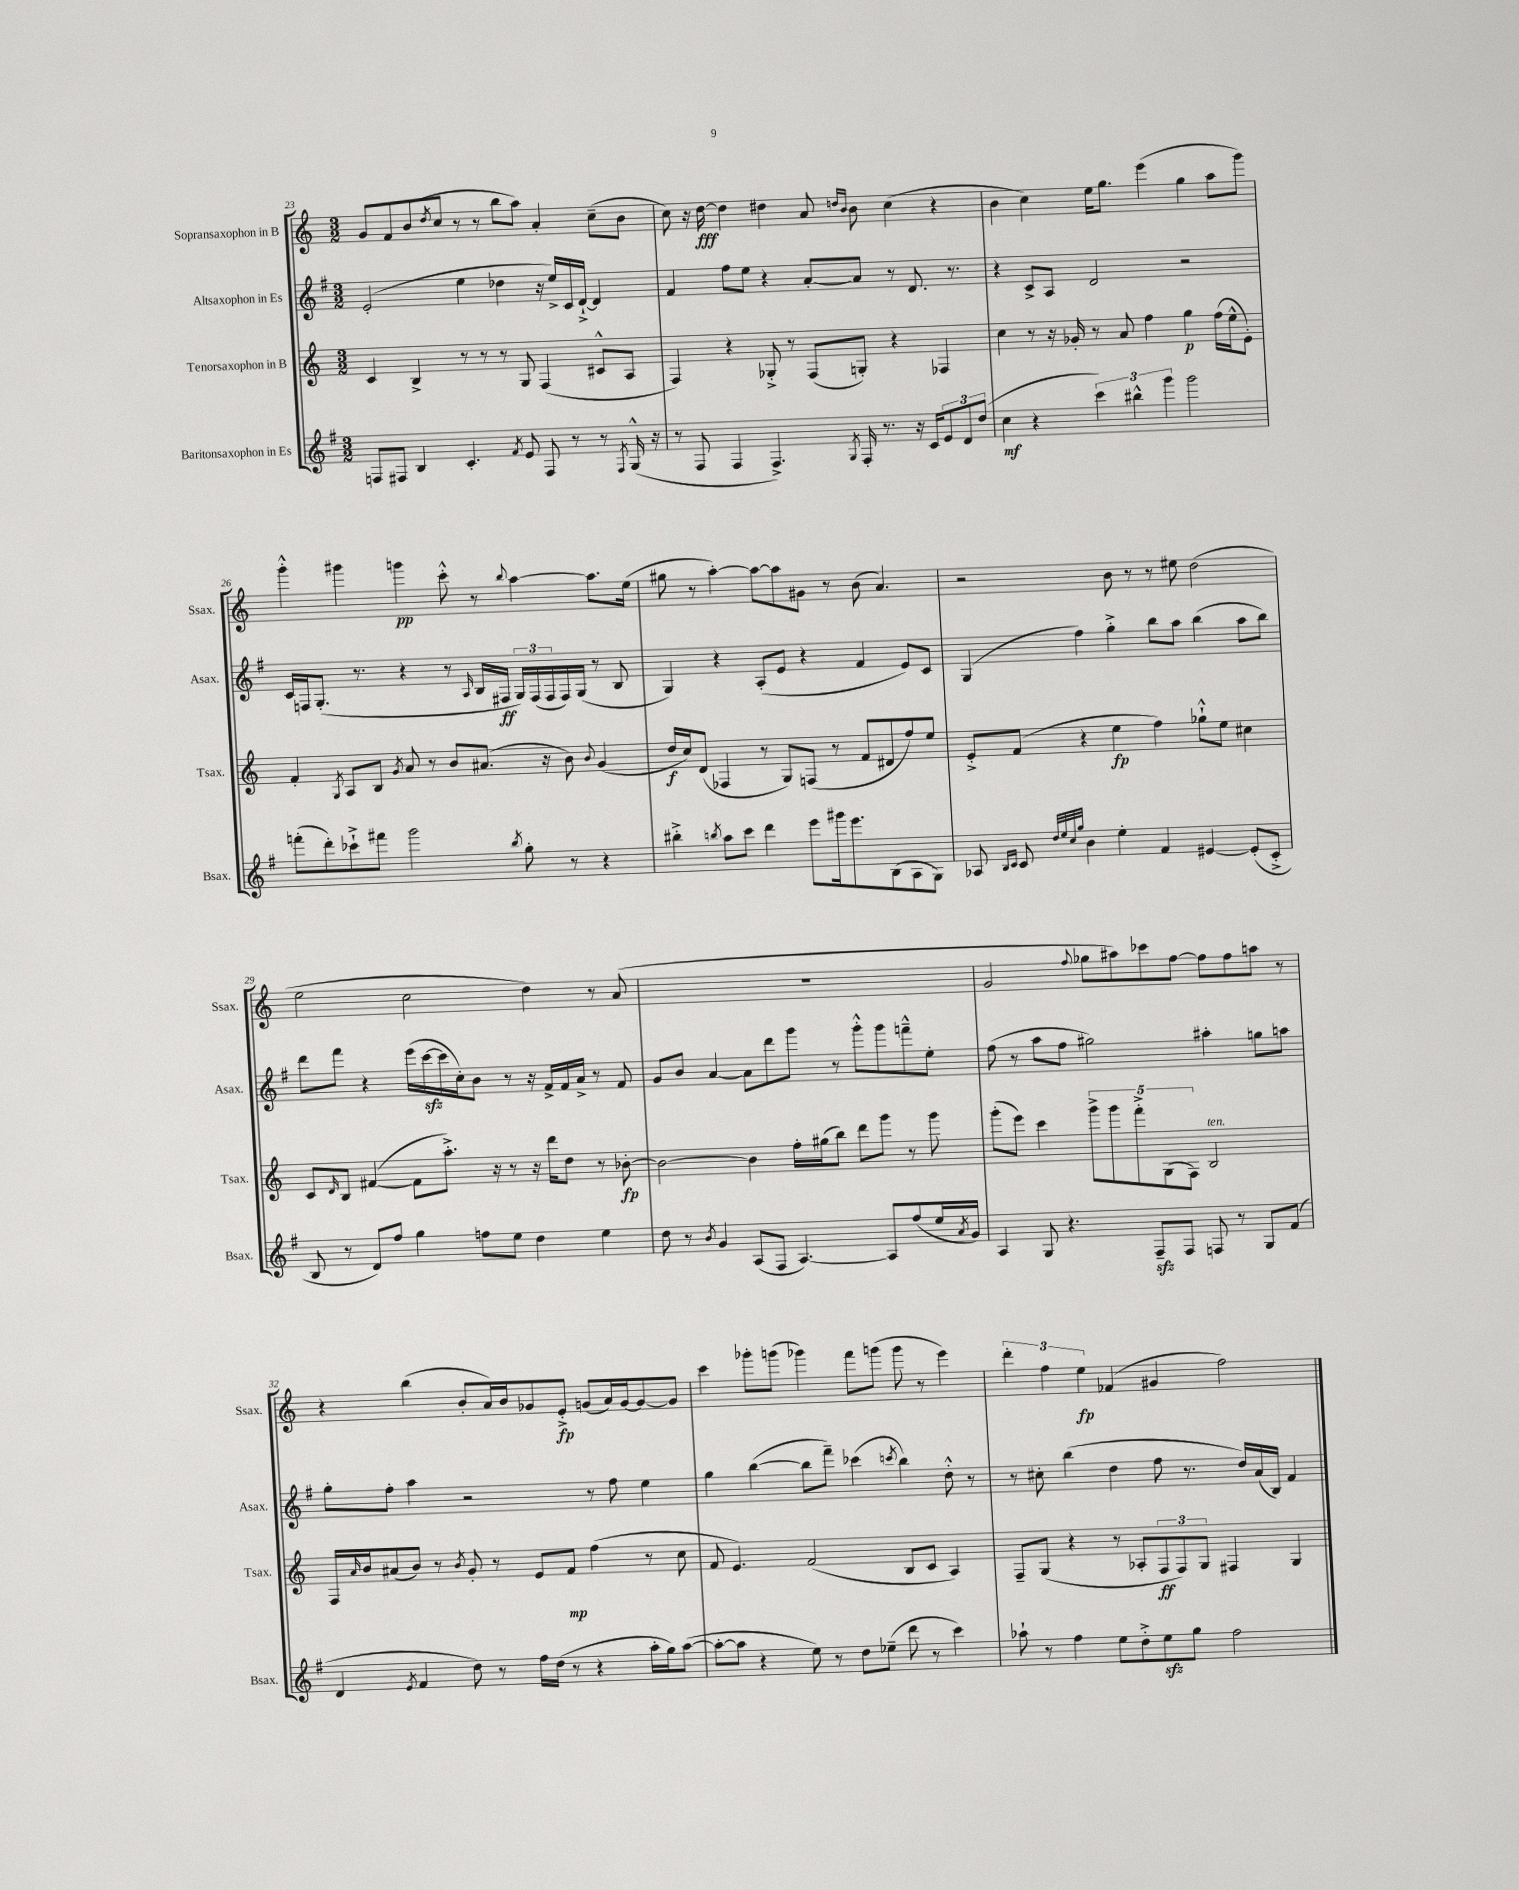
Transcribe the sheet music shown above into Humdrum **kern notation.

**kern	**dynam	**kern	**dynam	**kern	**dynam	**kern	**dynam
*part4	*part4	*part3	*part3	*part2	*part2	*part1	*part1
*staff4	*staff4	*staff3	*staff3	*staff2	*staff2	*staff1	*staff1
*I"Baritonsaxophon in Es	*	*I"Tenorsaxophon in B	*	*I"Altsaxophon in Es	*	*I"Sopransaxophon in B	*
*I'Bsax.	*	*I'Tsax.	*	*I'Asax.	*	*I'Ssax.	*
*clefG2	*	*clefG2	*	*clefG2	*	*clefG2	*
*k[f#]	*	*k[]	*	*k[f#]	*	*k[]	*
*M3/2	*	*M3/2	*	*M3/2	*	*M3/2	*
=23	=23	=23	=23	=23	=23	=23	=23
8Fn/L	.	4c/	.	(2e'/	.	8g/L	.
8F#X/J	.	.	.	.	.	8f/	.
4B/	.	4B^/	.	.	.	(8b/	.
.	.	.	.	.	.	8qdd/	.
.	.	.	.	.	.	8cc/J	.
4.c'/	.	8r	.	4ee\	.	8r	.
.	.	8r	.	.	.	8r	.
.	.	8r	.	4dd-X\	.	8bb\L	.
8qf#/	.	.	.	.	.	.	.
8e/	.	8G/	.	.	.	8aa\J)	.
8F#/	.	(4F/	.	16r	.	4a'/	.
.	.	.	.	16ee^/LL)	.	.	.
8r	.	.	.	16c/	.	.	.
.	.	.	.	[16d`^/JJ	.	.	.
8r	.	8c#X^^/L	.	4d/]	.	(8cc~\L	.
8qF#/	.	.	.	.	.	.	.
(16G^^/	.	8A/J	.	.	.	8b\J	.
16r	.	.	.	.	.	.	.
=24	=24	=24	=24	=24	=24	=24	=24
8r	.	4F/)	.	4f#/	.	8cc\)	.
8F#/	.	.	.	.	.	16r	.
.	.	.	.	.	.	[16dd\	fff
4F#/	.	4r	.	8ff#\L	.	4dd\]	.
.	.	.	.	8ee\J	.	.	.
4.F#^/)	.	8G-X'^/	.	4r	.	4dd#X\	.
.	.	8r	.	.	.	.	.
.	.	(8F/L	.	[8a'/L	.	8a/	.
.	.	.	.	.	.	16qqddn/LL	.
8qG/	.	.	.	.	.	16qqb/JJ	.
16F#'/	.	8Gn'/J)	.	8a/J]	.	8b\	.
8.r	.	.	.	.	.	.	.
.	.	4r	.	8r	.	(4cc\	.
16r	.	.	.	8.d/	.	.	.
16c/KL	.	.	.	.	.	.	.
12e/	.	4F-X/	.	.	.	4r	.
.	.	.	.	8.r	.	.	.
12d/	.	.	.	.	.	.	.
(12dd/J	.	.	.	.	.	.	.
=25	=25	=25	=25	=25	=25	=25	=25
4cc\	mf	4cc\	.	4r	.	4b\	.
4r	.	8r	.	8c^/L	.	4cc\)	.
.	.	16r	.	8A/J	.	.	.
.	.	16g-X'/	.	.	.	.	.
6ccc\)	.	8r	.	2d/	.	16ee\KL	.
.	.	.	.	.	.	8.gg\J	.
.	.	8a/	.	.	.	.	.
6bb#X^^\	.	.	.	.	.	.	.
.	.	4ff\	.	.	.	(4eee\	.
6ggg\	.	.	.	.	.	.	.
2ggg\	.	4gg\	p	2r	.	4gg\	.
.	.	(16ff\LL	.	.	.	8aa\L	.
.	.	16ee^^\J	.	.	.	.	.
.	.	8e'\J)	.	.	.	8ggg\J)	.
!!LO:LB:g=z
=26	=26	=26	=26	=26	=26	=26	=26
(8fffn'\L	.	4f'/	.	16c/LL	.	4ggg'^^\	.
.	.	.	.	16Fn/J	.	.	.
8ddd'\)	.	.	.	(8.G'/J	.	.	.
.	.	8qG/	.	.	.	.	.
8ccc-X`^\	.	8A/L	.	.	.	4ggg#X\	.
.	.	.	.	8.r	.	.	.
8fff#X\J	.	8B/J	.	.	.	.	.
.	.	8qg/	.	.	.	.	.
2ggg\	.	8a/	.	4r	.	4gggn\	pp
.	.	8r	.	.	.	.	.
.	.	8b/L	.	8r	.	8ccc'^^\	.
.	.	.	.	16qqA/	.	.	.
.	.	(8.a#X/J	.	16B/LL	.	8r	.
.	.	.	.	16F#X/JJ	ff	.	.
8qbb/	.	.	.	.	.	8qqbb/	.
8gg'\	.	.	.	24G/LL)	.	[4aa\	.
.	.	.	.	(24F#/	.	.	.
.	.	16r	.	.	.	.	.
.	.	.	.	24F#/	.	.	.
8r	.	8b\)	.	16F#/)	.	.	.
.	.	.	.	(16G/JJ	.	.	.
.	.	8qqb/	.	.	.	.	.
4r	.	(4g/	.	8r	.	8.aa\L]	.
.	.	.	.	8B/	.	.	.
.	.	.	.	.	.	(16ee\Jk	.
=27	=27	=27	=27	=27	=27	=27	=27
4bb#X'^\	.	16dd/LL	f	4G/)	.	8gg#X\	.
.	.	16cc/J)	.	.	.	.	.
.	.	(8d/J	.	.	.	8r	.
8qbbn/	.	.	.	.	.	.	.
8aa\L	.	4F-X/	.	4r	.	[4aa'\)	.
8ccc\J	.	.	.	.	.	.	.
4ddd\	.	8r	.	(8A'/L	.	8aa\L_	.
.	.	8G/L)	.	8e/J	.	8aa\]	.
8eee\L	.	(8Fn/J	.	4r	.	8g#X\J	.
16ggg#X\k	.	8r	.	.	.	8r	.
8.eee\	.	.	.	.	.	.	.
.	.	8f/L	.	4f#/	.	(8b\	.
(8B\	.	8d#X/	.	.	.	4.a/)	.
8A\	.	8ff/)	.	8e/L)	.	.	.
8G\J)	.	8ee/J	.	8c/J	.	.	.
=28	=28	=28	=28	=28	=28	=28	=28
8A-X/	.	8e'^/L	.	(4G/	.	2r	.
16qqB/LL	.	.	.	.	.	.	.
16qqc/JJ	.	.	.	.	.	.	.
8c/	.	(8f/J	.	.	.	.	.
32qqdd/LLL	.	.	.	.	.	.	.
32qqee/	.	.	.	.	.	.	.
32qqcc/	.	.	.	.	.	.	.
32qqgg/JJJ	.	.	.	.	.	.	.
4b\	.	4r	.	4ff#\)	.	.	.
4ee'\	.	4ee\	fp	4gg'^\	.	8b\	.
.	.	.	.	.	.	8r	.
4f#/	.	4ff\)	.	8bb\L	.	8r	.
.	.	.	.	8aa\J	.	8ee#X\	.
[4e#X/	.	8gg-X`^^\L	.	(4bb\	.	(2dd\	.
.	.	8ee\J	.	.	.	.	.
(8e#'/L]	.	4cc#X\	.	8aa\L	.	.	.
8c'^/J	.	.	.	8bb\J)	.	.	.
!!LO:LB:g=z
=29	=29	=29	=29	=29	=29	=29	=29
8B/	.	8c/L	.	8ddd\L	.	2ee\	.
.	.	16qqd/	.	.	.	.	.
8r	.	8B/J	.	8fff#\J	.	.	.
8d/L)	.	([4f#X/	.	4r	.	.	.
8ff#/J	.	.	.	.	.	.	.
4gg\	.	8f#\L]	.	(16eee\LL	.	2cc\	.
.	.	.	.	[16ccczz\	.	.	.
.	.	8.aa'^\J)	.	16ccc\]	.	.	.
.	.	.	.	16cc'\J)	.	.	.
8ffn\L	.	.	.	8b\J	.	.	.
.	.	16r	.	.	.	.	.
8ee\J	.	8r	.	8r	.	.	.
4dd\	.	16r	.	16r	.	4dd\)	.
.	.	16ddd\KL	.	16f#^/LL	.	.	.
.	.	8dd\J	.	16f#/	.	.	.
.	.	.	.	16a^/JJ	.	.	.
4ee\	.	8r	.	8r	.	8r	.
.	.	[8b-X'\	fp	8f#/	.	(8a/	.
=30	=30	=30	=30	=30	=30	=30	=30
8dd\	.	2b-\_	.	8g/L	.	1.r	.
8r	.	.	.	8b/J	.	.	.
8qb/	.	.	.	.	.	.	.
4g/	.	.	.	[4a/	.	.	.
(8A/L	.	4b-\]	.	8a\L]	.	.	.
8F#/J	.	.	.	8ddd\	.	.	.
[4.A/)	.	16ff'\LL	.	8ggg\J	.	.	.
.	.	(16gg#X\J	.	.	.	.	.
.	.	8bb\J)	.	8r	.	.	.
.	.	8ddd\L	.	8ggg'^^\L	.	.	.
8A/L]	.	8ggg\J	.	8ggg\	.	.	.
(8ff#/	.	8r	.	8fffn~^^\	.	.	.
16ee/L	.	8ggg\	.	8ee'\J	.	.	.
8qa/	.	.	.	.	.	.	.
16g/JJ)	.	.	.	.	.	.	.
=31	=31	=31	=31	=31	=31	=31	=31
4A/	.	(8ggg'\L	.	(8ff#\	.	2g/	.
.	.	8eee\J)	.	8r	.	.	.
8G/	.	4ccc\	.	8aa\L	.	.	.
4.r	.	.	.	8ff#\J	.	.	.
.	.	.	.	.	.	8qqff/	.
.	.	10ggg^\L	.	2gg#X\)	.	8gg-X\L	.
.	.	10ggg\	.	.	.	.	.
.	.	.	.	.	.	8aa#X\)	.
.	.	10fff'^\	.	.	.	.	.
8F#zz~/L	.	.	.	.	.	8ccc-X\	.
.	.	(10G\	.	.	.	.	.
8F#/J	.	.	.	.	.	[8ff\J	.
.	.	10F\J)	.	.	.	.	.
!	!	!LO:TX:a:i:t=ten.	!	!	!	!	!
8Fn/	.	2B/	.	4aa#X'\	.	8ff\L]	.
8r	.	.	.	.	.	8ff\	.
8G/L	.	.	.	8ggn\L	.	8aan\J	.
(8f#/J	.	.	.	8aan\J	.	8r	.
!!LO:LB:g=z
=32	=32	=32	=32	=32	=32	=32	=32
4d/	.	16F/LL	.	8gg'\L	.	4r	.
.	.	16qqa/	.	.	.	.	.
.	.	16b/J	.	.	.	.	.
.	.	(8a#X/	.	8ff#'\J	.	.	.
8qe/	.	.	.	.	.	.	.
4f#/	.	8b/J)	.	4aa\	.	(4bb\	.
.	.	8r	.	.	.	.	.
.	.	8qb/	.	.	.	.	.
8dd\)	.	8g'/	.	2r	.	8b'/L	.
8r	.	8r	.	.	.	16a/L)	.
.	.	.	.	.	.	16b/J	.
16ff#\LL	.	8e/L	.	.	.	8g-X/	.
(16dd\JJ	.	.	.	.	.	.	.
8r	.	8f/J	mp	.	.	8e'^/J	fp
4r	.	(4ff\	.	8r	.	(8gn/L	.
.	.	.	.	8ff#\	.	16a/L)	.
.	.	.	.	.	.	[16g/J	.
16aa'\LL	.	8r	.	4ee\	.	8g/_	.
16gg\J)	.	.	.	.	.	.	.
([8aa\J	.	8cc\	.	.	.	8g/J]	.
=33	=33	=33	=33	=33	=33	=33	=33
8aa'\L_	.	8f/	.	4gg\	.	4ccc\	.
8aa\J]	.	4.e/)	.	.	.	.	.
4r	.	.	.	([4bb\	.	8ggg-X'\L	.
.	.	.	.	.	.	(8gggn\J	.
8ee\)	.	(2f/	.	8bb\L]	.	4ggg-X\)	.
8r	.	.	.	8fff#~\J)	.	.	.
8dd\L	.	.	.	(4ccc-X\	.	8fff\L	.
(8ee-X~\J	.	.	.	.	.	(8gggn\J	.
.	.	.	.	8qcccn/	.	.	.
8ddd\	.	8B/L	.	4bb\)	.	8ggg\	.
8r	.	8c/J	.	.	.	8r	.
4ccc\)	.	4A/)	.	8dd'^^\	.	4eee\)	.
.	.	.	.	8r	.	.	.
=34	=34	=34	=34	=34	=34	=34	=34
8aa-X`\	.	8F~/L	.	8r	.	6ddd'\	.
8r	.	(8G/J	.	8cc#X'\	.	.	.
.	.	.	.	.	.	6ff\	.
4ff#\	.	4r	.	(4bb\	.	.	.
.	.	.	.	.	.	6ee\	fp
8ee\L	.	8r	.	4dd\	.	(4f-X/	.
8dd'^\	.	8A-X'/L	.	.	.	.	.
8eezz\	.	12F/	ff	8ff#\	.	4g#X/	.
.	.	12F/)	.	.	.	.	.
8gg\J	.	.	.	8.r	.	.	.
.	.	12G/J	.	.	.	.	.
2ff#\	.	4F#X/	.	.	.	2ff\)	.
.	.	.	.	16dd/LL)	.	.	.
.	.	.	.	(16a/	.	.	.
.	.	.	.	16B/JJ)	.	.	.
.	.	4G/	.	4f#/	.	.	.
==	==	==	==	==	==	==	==
*-	*-	*-	*-	*-	*-	*-	*-
